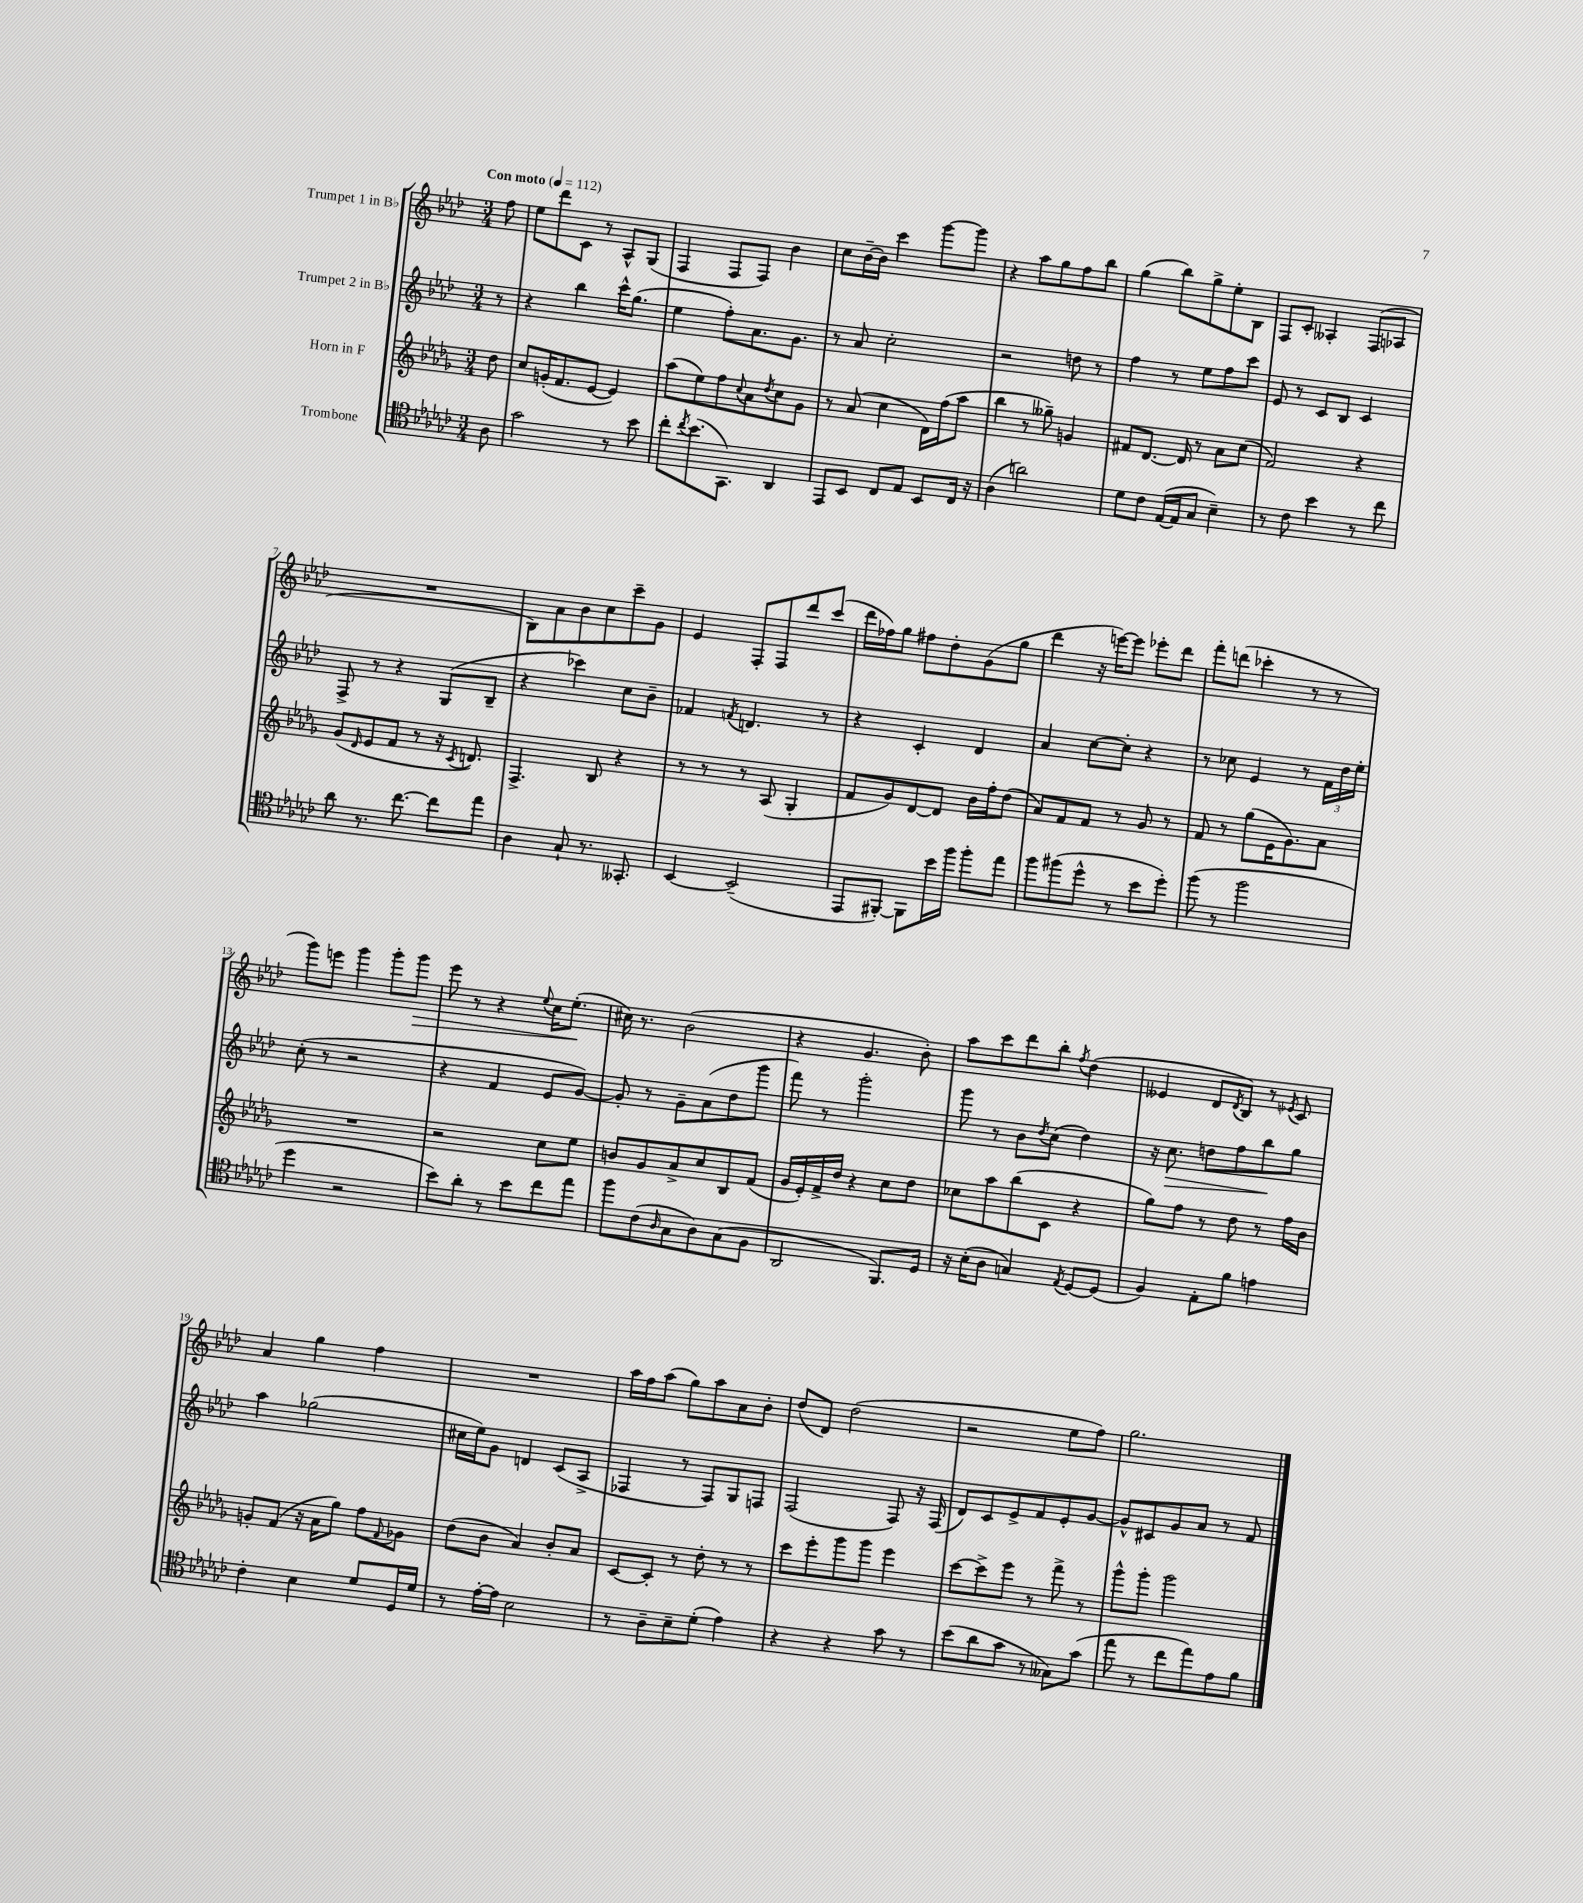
<<
\new StaffGroup <<
\new Staff = "s0" \with { instrumentName = "Trumpet 1 in Bb" } {
    \clef treble \key aes \major \numericTimeSignature \time 3/4 \partial 8 \tempo "Con moto" 4 = 112
    f''8 |
    ees''8 des'''8 c'8 r8 aes8-^ g8( |
    f4 f8 f8) bes'4 |
    c''8 bes'16~-- bes'16 c'''4 g'''8~ g'''8 |
    r4 aes''8 g''8 f''8 bes''8 |
    g''4( bes''8) g''8-> ees''8-. bes8 |
    f8 c'8-. aeses4-. f8( aes8 |
    R2. |
    bes8) aes'8 bes'8 c''8 c'''8-- g'8 |
    ees'4 f8-. f8 des'''8 c'''8( |
    des'''16 fes''16) g''8 fis''8 des''8-. g'8( g''8 |
    des'''4 r16 e'''16~) e'''8 ees'''8-. des'''8 |
    f'''8-. d'''8( ces'''4-. r8 r8 |
    g'''8) e'''8 g'''4 g'''8-. g'''8\> |
    ees'''8 r8 r4 \appoggiatura { ees''8 } c''16 ees''8.-.\!( |
    cis''16) r8. bes'2( |
    r4 g'4. bes'8-.) |
    aes''8 c'''8 des'''8 bes''8-. \acciaccatura { f''8 } des''4( |
    eeses'4 des'8 \acciaccatura { des'8 } bes8) r8 \acciaccatura { ees'8 } c'8 |
    aes'4 g''4 f''4 |
    R2. |
    aes''16 f''16 aes''8( g''8) aes''8 aes'8 bes'8-. |
    des''8( des'8) des''2( |
    r2 ees''8 f''8) |
    g''2. \bar "|." |
}
\new Staff = "s1" \with { instrumentName = "Trumpet 2 in Bb" } {
    \clef treble \key aes \major \numericTimeSignature \time 3/4 \partial 8
    r8 |
    r4 bes''4 c'''16-^ g''8.( |
    ees''4 f''8-.) aes'8. g'8. |
    r8 aes'8 c''2-. |
    r2 d''8 r8 |
    f''4 r8 ees''8 f''8 c'''8 |
    ees'8 r8 c'8 bes8 c'4 |
    f8-> r8 r4 g8( bes8-- |
    r4 ces'''4) c''8 bes'8-- |
    fes'4 \acciaccatura { f'8 } d'4. r8 |
    r4 c'4-. des'4 |
    aes'4 c''8~ c''8-. r4 |
    r8 ces''8 ees'4 r8 \tuplet 3/2 { f'16 des''16 ees''16-. } |
    c''8-.( r8 r2 |
    r4 f'4 ees'8 g'8~) |
    g'8-. r8 g'8-- aes'8( des''8 g'''8 |
    f'''8) r8 g'''2-. |
    g'''8 r8 bes'8 \acciaccatura { des''8 } c''8( des''4) |
    r16 c''8.\> d''8 f''8 bes''8\! g''8 |
    aes''4 ges''2( |
    cis''16 ees''16) g'8 d'4 c'8( aes8-> |
    fes4 r8 fes8) g8 f8 |
    f2( f8) r16 f16( |
    des'8) c'8 ees'8-> f'8 ees'8-. g'8~ |
    g'8-^ cis'8 g'8 aes'8 r8 f'8 \bar "|." |
}
\new Staff = "s2" \with { instrumentName = "Horn in F" } {
    \clef treble \key des \major \numericTimeSignature \time 3/4 \partial 8
    des''8 |
    c''8 g'16-.( f'8. ees'8~ ees'4) |
    aes''8( ees''8) f''8 \appoggiatura { c''8 } aes'8 \acciaccatura { des''8 } c''8 ges'8 |
    r8 aes'8( c''4 des'16) f''16( aes''8 |
    bes''4 r8 geses''8--) g'4 |
    fis'8 des'8.~ des'16 r8 aes'8 c''8( |
    f'2) r4 |
    ges'8( \grace { des'16 } ees'8 f'8 r8 r16 \acciaccatura { c'8 } d'8.) |
    f4.-> bes8 r4 |
    r8 r8 r8 aes8( ges4-. |
    f'8 ges'8) des'8~ des'8 bes'16 f''16-. des''8( |
    aes'8) f'8 f'8 r8 ges'8 r8 |
    f'8 r8 ges''8( ees'16 ges'8.) aes'8 |
    R2. |
    r2 c''8 ees''8 |
    b'8 ges'8 aes'8-> c''8 bes8 f'8( |
    ges'16 ees'16-.) f'16-> des''16 r4 c''8 des''8 |
    ces''8 aes''8 bes''8( c'8 r4 |
    ges''8) f''8 r8 des''8 r8 f''16 bes'16 |
    g'8-. f'8( r16 aes'16 ges''8) f''8 \appoggiatura { f'8 } ges'8 |
    des''8( bes'8 aes'4) bes'8-. aes'8 |
    c'8~ c'8-. r8 des''8-. r8 r8 |
    c'''8 ees'''8-. ges'''8 ges'''8 ees'''4 |
    c'''8~ c'''8-> ees'''8 r8 f'''8-> r8 |
    ges'''8-^ ges'''8-. ges'''2 \bar "|." |
}
\new Staff = "s3" \with { instrumentName = "Trombone" } {
    \clef tenor \key ges \major \numericTimeSignature \time 3/4 \partial 8
    aes8 |
    ges'2 r8 bes'8 |
    ces''8-. \acciaccatura { ces''8 } bes'8.( ges,8.) aes,4 |
    ees,8 bes,8 ces8 ees8 bes,8 ces16 r16 |
    aes4( a'2) |
    des'8 ces'8 ees16~( ees16 ges8 bes4--) |
    r8 ces'8 bes'4 r8 ces''8 |
    aes'8 r8. ces''8.~ ces''8 ees''8 |
    aes4 ges8-! r8. geses,8.-. |
    bes,4~ bes,2--( |
    ees,8 fis,8~-.) fis,8 bes'16 f''16 f''8-. ees''8 |
    f''8 fis''8( des''8-^ r8 bes'8 des''8-.) |
    f''8( r8 f''2 |
    des''4 r2 |
    bes'8) aes'8-. r8 bes'8 ces''8 ees''8 |
    f''8 ces'8( \grace { aes16 } ges8 aes8) ges8( f8 |
    aes,2 f,8.) des16 |
    r16 bes16-.( aes8 g4) \acciaccatura { ees8 } des8~ des8( |
    f4) ees8-. f'8 e'4 |
    ces'4-. bes4 des'8 des16 des'16 |
    r8 ees'16~-. ees'16 bes2 |
    r8 aes8-- bes8-- des'8-.( ees'4) |
    r4 r4 ges'8 r8 |
    bes'8( aes'8 ges'8 r8 geses8) ges'8( |
    ees''8 r8 ces''8 ees''8) ees'8 f'8 \bar "|." |
}
>>
>>
